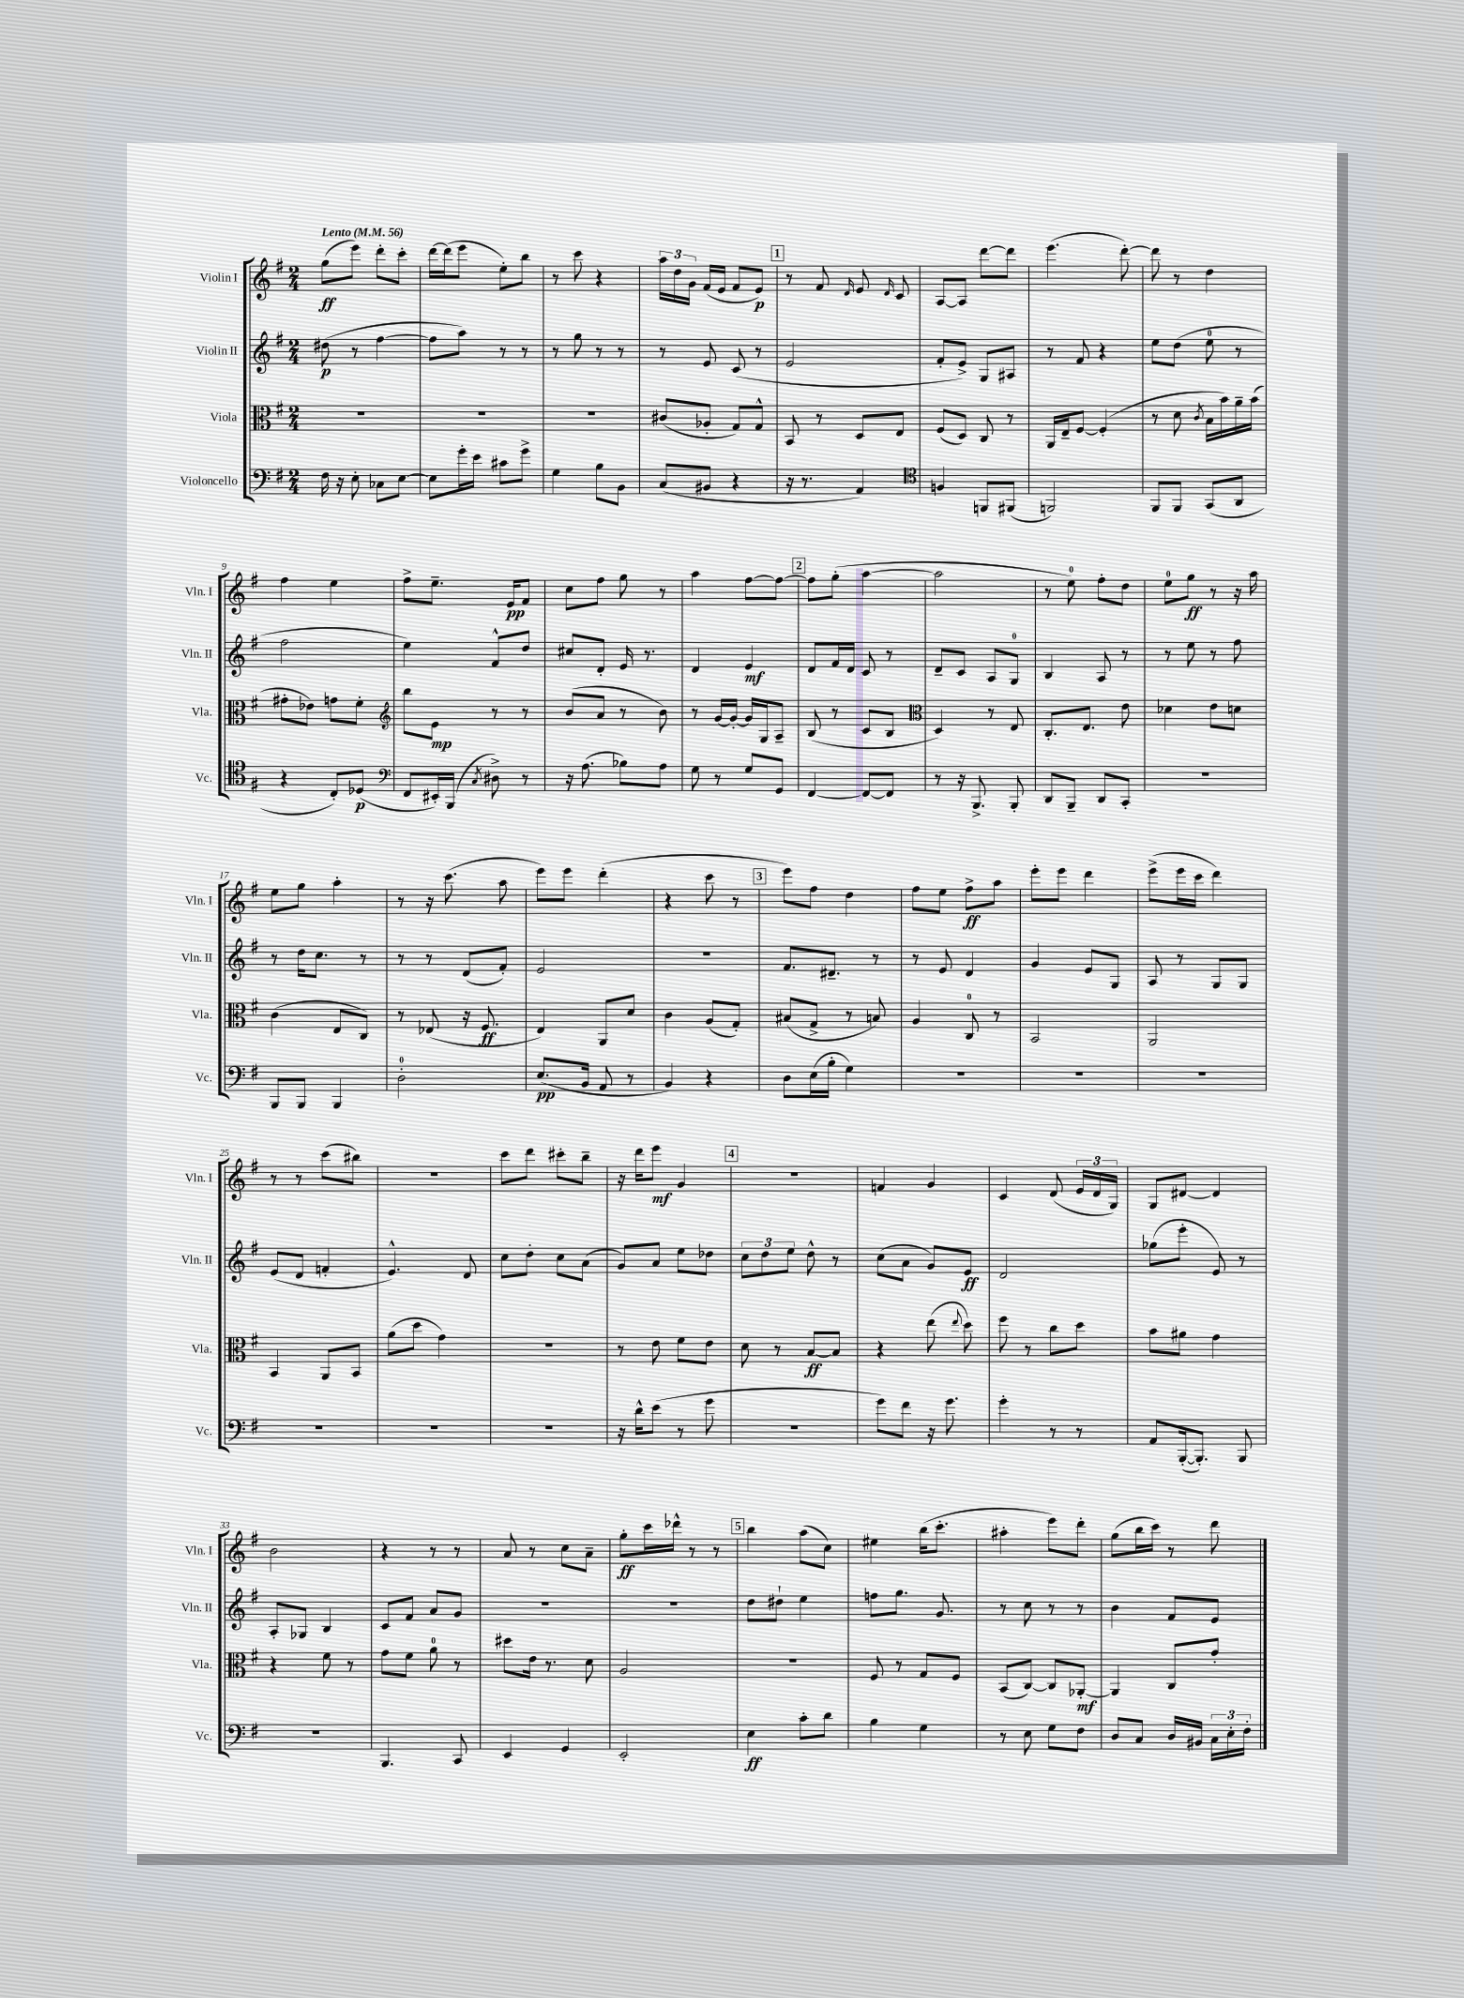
<<
\new StaffGroup <<
\new Staff = "s0" \with { instrumentName = "Violin I" shortInstrumentName = "Vln. I" } {
    \clef treble \key g \major \numericTimeSignature \time 2/4 \tempo "Lento" 4 = 56
    \autoBeamOff g''8[\ff( e'''8]) d'''8[-. c'''8]-. |
    d'''16[~ d'''16( e'''8] e''8[-.) b''8] |
    r8 c'''8 r4 |
    \tuplet 3/2 { a''16[ d''16 g'16] } fis'16[( e'16] fis'8[ e'8]\p) |
    \mark \markup { \box "1" } r8 fis'8 \grace { d'16 } e'8 \grace { d'16 } c'8 |
    a8[~ a8] d'''8[~ d'''8] |
    e'''4.( d'''8~-.) |
    d'''8 r8 d''4 |
    fis''4 e''4 |
    fis''8[-> e''8.]-- e'16[\pp fis'8] |
    c''8[ fis''8] g''8 r8 |
    a''4 fis''8[~ fis''8]~ |
    \mark \markup { \box "2" } fis''8[ g''8]-.( a''4~ |
    a''2 |
    r8 e''8-0) fis''8[-. d''8] |
    e''8[-0 g''8]\ff r8 r16 a''16 |
    e''8[ g''8] a''4-. |
    r8 r16 c'''8.( a''8 |
    e'''8[) e'''8] d'''4-.( |
    r4 c'''8 r8 |
    \mark \markup { \box "3" } e'''8[) fis''8] d''4 |
    fis''8[ e''8] fis''8[->\ff a''8] |
    e'''8[-. e'''8] d'''4 |
    e'''8[->( e'''16 c'''16] d'''4) |
    r8 r8 c'''8[( bis''8]) |
    R2 |
    c'''8[ d'''8] cis'''8[-. b''8]-- |
    r16 d'''16[ e'''8]\mf g'4 |
    \mark \markup { \box "4" } R2 |
    f'4 g'4 |
    c'4 d'8( \tuplet 3/2 { e'16[ d'16 g16]) } |
    g8[ dis'8]~ dis'4 |
    b'2 |
    r4 r8 r8 |
    a'8 r8 c''8[ a'8]-- |
    g''8[-.\ff c'''16 des'''16]-^ r8 r8 |
    \mark \markup { \box "5" } b''4 a''8[( c''8]) |
    eis''4 b''16[( c'''8.]-. |
    ais''4-. e'''8[) d'''8]-. |
    g''8[( b''16 c'''16]) r8 d'''8 \bar "|." |
}
\new Staff = "s1" \with { instrumentName = "Violin II" shortInstrumentName = "Vln. II" } {
    \clef treble \key g \major \numericTimeSignature \time 2/4
    \autoBeamOff dis''8\p( r8 fis''4~ |
    fis''8[ a''8]) r8 r8 |
    r8 g''8 r8 r8 |
    r8 e'8 c'8( r8 |
    \mark \markup { \box "1" } e'2 |
    fis'8[-. e'8]->) g8[ ais8] |
    r8 fis'8 r4 |
    e''8[ d''8]( e''8-0 r8 |
    fis''2 |
    e''4) fis'8[-^ d''8] |
    cis''8[ d'8]-. e'16 r8. |
    d'4 e'4\mf |
    \mark \markup { \box "2" } d'8[ fis'16 d'16] c'8 r8 |
    d'8[-- c'8] a8[ g8]-0 |
    b4 a8 r8 |
    r8 e''8 r8 fis''8 |
    r8 d''16[ c''8.] r8 |
    r8 r8 d'8[( fis'8]-.) |
    e'2 |
    r2 |
    \mark \markup { \box "3" } fis'8.[ dis'8.]-- r8 |
    r8 e'8 d'4 |
    g'4 e'8[ g8] |
    a8 r8 g8[ g8] |
    e'8[( d'8] f'4-. |
    e'4.-^) d'8 |
    c''8[ d''8]-. c''8[ a'8]( |
    g'8[) a'8] e''8[ des''8] |
    \mark \markup { \box "4" } \tuplet 3/2 { c''8[ d''8 e''8] } d''8-^ r8 |
    c''8[( a'8] g'8[) e'8]\ff |
    d'2 |
    ges''8[( e'''8]-. e'8) r8 |
    a8[-. ges8] b4 |
    c'8[ fis'8] a'8[ g'8] |
    R2 |
    R2 |
    \mark \markup { \box "5" } d''8[ dis''8]-! e''4 |
    f''8[ g''8.] g'8. |
    r8 c''8 r8 r8 |
    b'4 fis'8[ e'8] \bar "|." |
}
\new Staff = "s2" \with { instrumentName = "Viola" shortInstrumentName = "Vla." } {
    \clef alto \key g \major \numericTimeSignature \time 2/4
    \autoBeamOff R2 |
    R2 |
    R2 |
    cis'8[( aes8]-. g8[) g8]-^ |
    \mark \markup { \box "1" } b,8 r8 d8[ e8] |
    fis8[( d8]) c8 r8 |
    a,16[ e16-- fis8]~ fis4-.( |
    r8 d'8 \acciaccatura { c'8 } b16[ b'16) a'16-- b'16]( |
    gis'8[-. ees'8]) g'8[ fis'8]-. |
    \clef treble b''8[ e'8]\mp r8 r8 |
    b'8[( a'8] r8 b'8) |
    r8 g'16[~ g'16]~-. g'16[ g16 a8]-- |
    \mark \markup { \box "2" } b8( r8 c'8[ b8] |
    \clef alto d4) r8 e8 |
    c8.[-. e8.] e'8 |
    des'4 e'8[ d'8] |
    c'4( e8[ c8]) |
    r8 ees8( r16 fis8.\ff |
    e4) a,8[ d'8] |
    c'4 a8[( g8]-.) |
    \mark \markup { \box "3" } bis8[( g8]-> r8 b8) |
    a4 c8-0 r8 |
    b,2 |
    a,2 |
    b,4 a,8[ b,8] |
    a'8[( d''8] g'4) |
    R2 |
    r8 e'8 fis'8[ e'8] |
    \mark \markup { \box "4" } d'8 r8 b8[~\ff b8] |
    r4 e''8( \appoggiatura { e''8 } d''8) |
    fis''8 r8 c''8[ d''8] |
    b'8[ ais'8] g'4 |
    r4 fis'8 r8 |
    g'8[ fis'8] a'8-0 r8 |
    dis''8[ e'16] r8. d'8 |
    a2 |
    \mark \markup { \box "5" } R2 |
    fis8 r8 g8[ fis8] |
    b,8[( c8]~) c8[ aes,8]~-.\mf |
    aes,4 c8[ g'8]-. \bar "|." |
}
\new Staff = "s3" \with { instrumentName = "Violoncello" shortInstrumentName = "Vc." } {
    \clef bass \key g \major \numericTimeSignature \time 2/4
    \autoBeamOff fis16 r16 e8-. ces8[ e8]~ |
    e8[ g'16-. e'16] cis'8[ g'8]-> |
    g4 b8[ b,8] |
    c8[( bis,8] r4 |
    \mark \markup { \box "1" } r16 r8. a,4) |
    \clef tenor f4 f,8[ fis,8]( |
    f,2) |
    fis,8[ fis,8] g,8[( a,8] |
    r4 c8[-.) des8]\p( |
    \clef bass fis,8[ eis,16-.) b,,16]( \acciaccatura { c8 } dis8->) r8 |
    r16 a8.( bes8[) a8] |
    g8 r8 g8[ g,8] |
    \mark \markup { \box "2" } fis,4~ fis,8[~ fis,8] |
    r8 r16 b,,8.-> b,,8-. |
    d,8[ b,,8]-- d,8[ c,8]-. |
    R2 |
    b,,8[ b,,8] b,,4 |
    d2-0-. |
    e8.[\pp( b,16] a,8 r8 |
    b,4) r4 |
    \mark \markup { \box "3" } d8[ e16( b16]-. g4) |
    r2 |
    R2 |
    R2 |
    R2 |
    R2 |
    r2 |
    r16 d'16[-^ e'8]( r8 g'8 |
    \mark \markup { \box "4" } R2 |
    g'8[) fis'8] r16 g'8. |
    g'4-. r8 r8 |
    a,8[ b,,16~-.( b,,8.]-.) b,,8 |
    R2 |
    b,,4. c,8 |
    e,4 g,4 |
    e,2-. |
    \mark \markup { \box "5" } e4\ff c'8[-. d'8] |
    b4 g4 |
    r8 e8 g8[ fis8] |
    d8[ c8] d16[ bis,16] \tuplet 3/2 { c16[ e16-. fis16]-. } \bar "|." |
}
>>
>>
